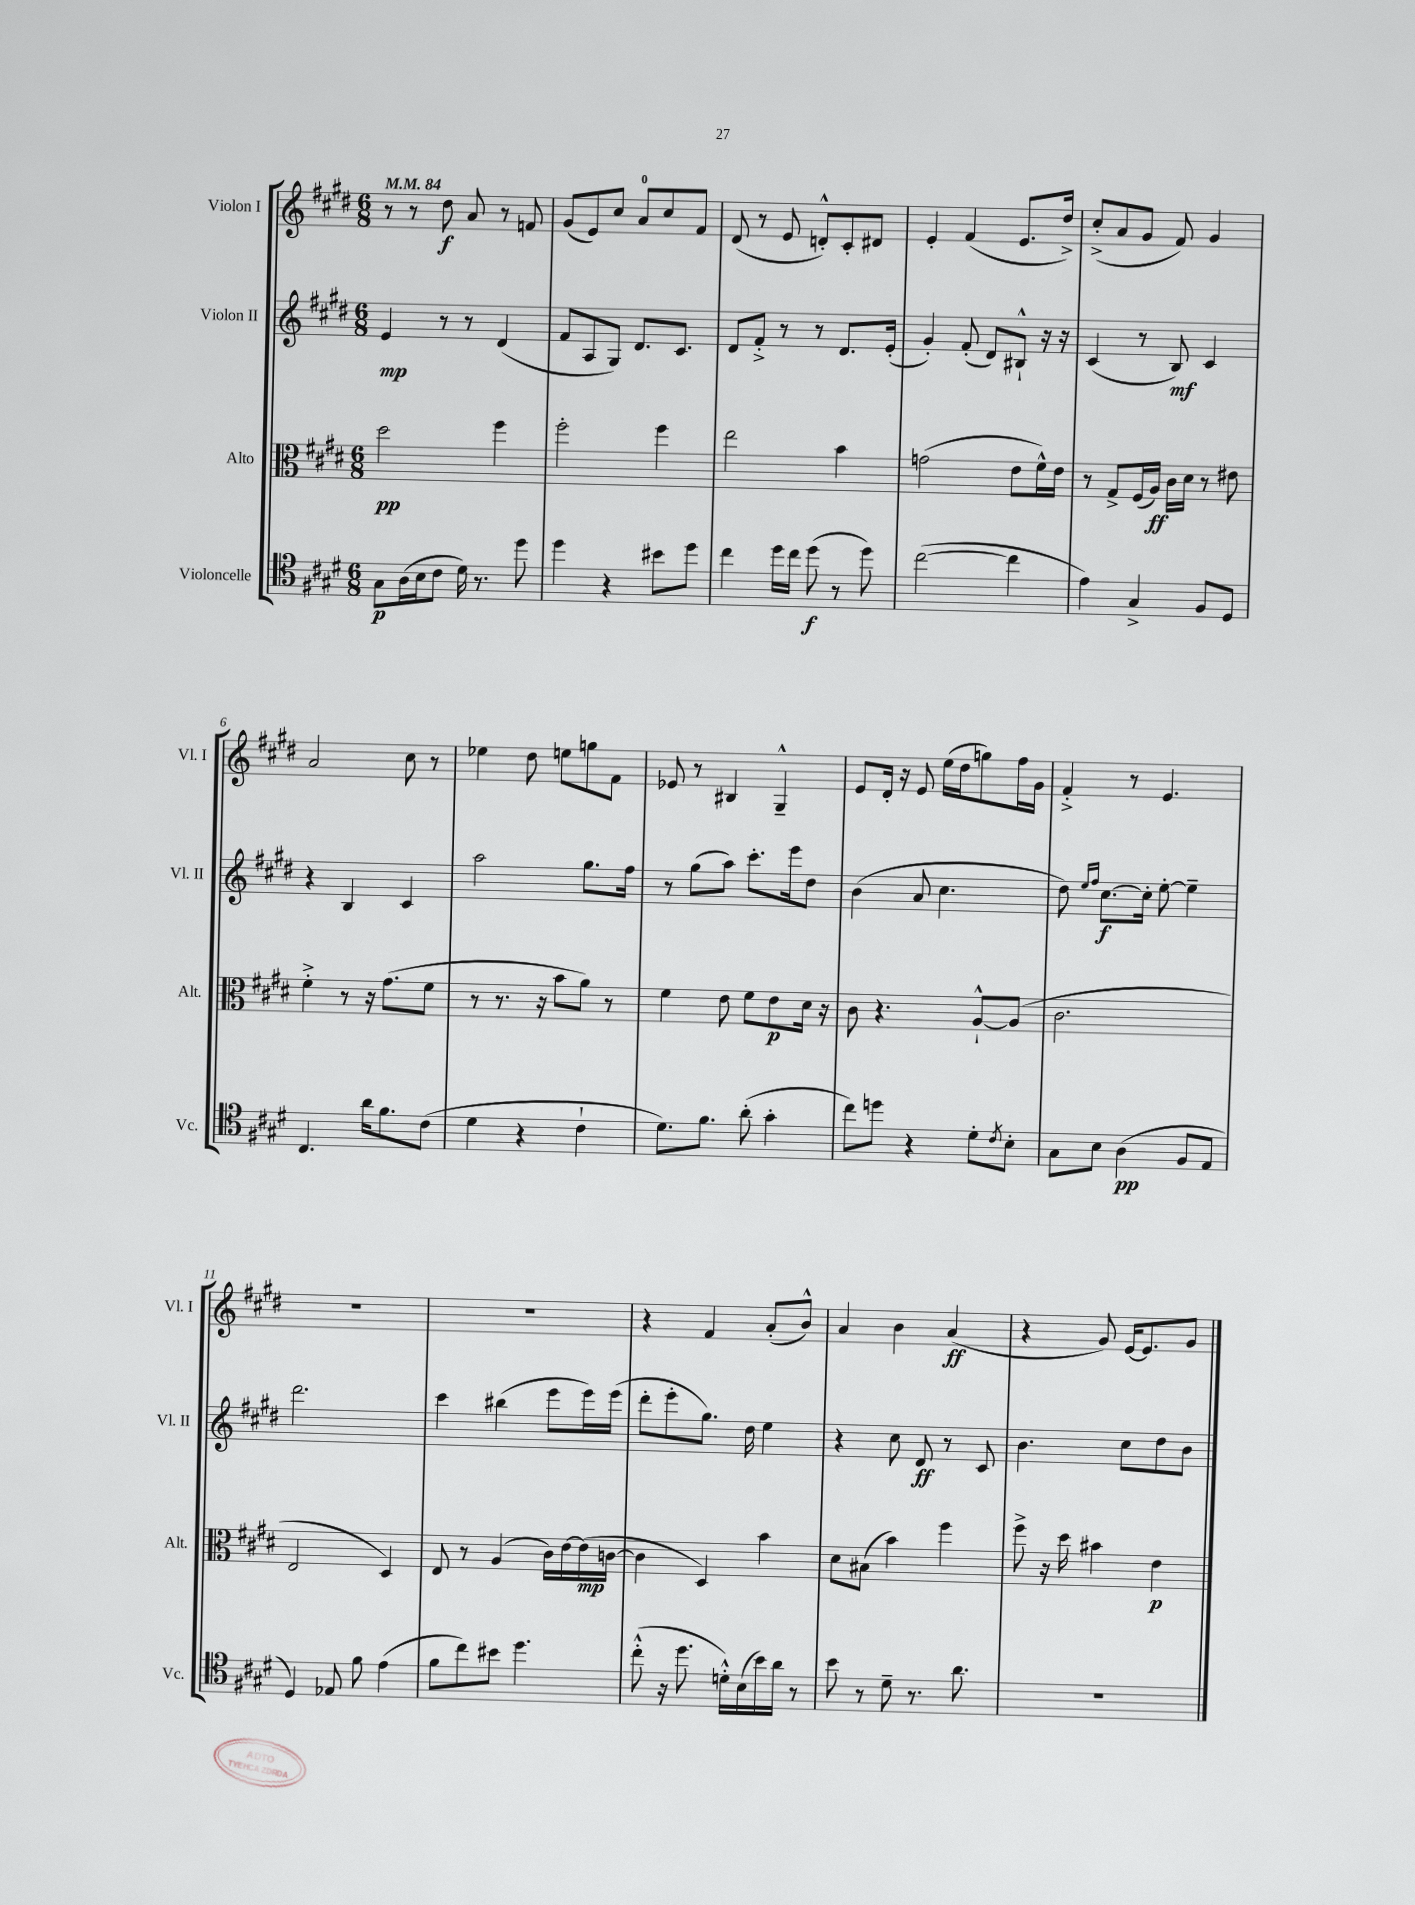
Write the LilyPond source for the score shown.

<<
\new StaffGroup <<
\new Staff = "s0" \with { instrumentName = "Violon I" shortInstrumentName = "Vl. I" } {
    \clef treble \key e \major \numericTimeSignature \time 6/8 \tempo 4 = 84
    r8 r8 dis''8\f a'8 r8 f'8 |
    gis'8( e'8) cis''8 a'8-0 cis''8 fis'8 |
    dis'8( r8 e'8 d'8-.-^) cis'8-. dis'8 |
    e'4-. fis'4( e'8. dis''16->) |
    cis''8-.->( a'8 gis'8 fis'8) gis'4 |
    a'2 cis''8 r8 |
    ees''4 dis''8 e''8 g''8 fis'8 |
    ees'8 r8 bis4 gis4---^ |
    e'8 dis'16-. r16 e'8 e''16( dis''16 g''8) fis''16 gis'16 |
    fis'4-.-> r8 e'4. |
    R2. |
    R2. |
    r4 fis'4 a'8-.( b'8-^) |
    a'4 b'4 a'4\ff( |
    r4 gis'8) e'16~ e'8. gis'8 \bar "|." |
}
\new Staff = "s1" \with { instrumentName = "Violon II" shortInstrumentName = "Vl. II" } {
    \clef treble \key e \major \numericTimeSignature \time 6/8
    e'4\mp r8 r8 dis'4( |
    fis'8 a8 gis8) dis'8. cis'8. |
    dis'8 fis'8-.-> r8 r8 dis'8. e'16-.( |
    gis'4-.) fis'8-.( dis'8) bis8-!-^ r16 r16 |
    cis'4( r8 b8\mf) cis'4 |
    r4 b4 cis'4 |
    a''2 gis''8. fis''16 |
    r8 gis''8( a''8) cis'''8.-. e'''16 dis''8 |
    b'4( a'8 cis''4. |
    dis''8) \grace { e''16 fis''16 } cis''8.~\f cis''16-. e''8~-. e''4-- |
    dis'''2. |
    cis'''4 bis''4( e'''8 e'''16) e'''16( |
    dis'''8-. e'''8-. gis''8.) dis''16 e''4 |
    r4 cis''8 dis'8\ff r8 cis'8 |
    b'4. cis''8 dis''8 b'8 \bar "|." |
}
\new Staff = "s2" \with { instrumentName = "Alto" shortInstrumentName = "Alt." } {
    \clef alto \key e \major \numericTimeSignature \time 6/8
    dis''2\pp fis''4 |
    fis''2-. fis''4 |
    e''2 b'4 |
    g'2( e'8 fis'16-^) e'16 |
    r8 gis8-> fis16( a16\ff) cis'16 dis'16 r8 eis'8 |
    fis'4-.-> r8 r16 gis'8.( fis'8 |
    r8 r8. r16 b'8 a'8) r8 |
    fis'4 e'8 fis'8 e'8\p dis'16 r16 |
    cis'8 r4. a8~-!-^ a8( |
    cis'2. |
    e2 dis4) |
    e8 r8 a4( cis'16) e'16~ e'16\mp( c'16~ |
    c'4 dis4) b'4 |
    dis'8 bis8( b'4) fis''4 |
    fis''8-> r16 dis''16 bis'4 e'4\p \bar "|." |
}
\new Staff = "s3" \with { instrumentName = "Violoncelle" shortInstrumentName = "Vc." } {
    \clef tenor \key e \major \numericTimeSignature \time 6/8
    gis8\p a16( b16 cis'8 dis'16) r8. dis''8 |
    dis''4 r4 bis'8 dis''8 |
    cis''4 dis''16 cis''16 dis''8\f( r8 dis''8) |
    cis''2~( cis''4 |
    e'4) gis4-> fis8 dis8 |
    cis4. a'16 fis'8. cis'8( |
    dis'4 r4 cis'4-! |
    dis'8.) fis'8. a'8-.( gis'4-. |
    cis''8) d''8 r4 dis'8-. \acciaccatura { cis'8 } b8-. |
    gis8 b8 a4\pp( fis8 e8 |
    dis4) ees8 fis'8 e'4( |
    fis'8 cis''8) bis'8 dis''4. |
    cis''8-.-^( r16 dis''8. d'16-.-^) b16( b'16) a'16 r8 |
    b'8 r8 dis'8-- r8. a'8. |
    R2. \bar "|." |
}
>>
>>
